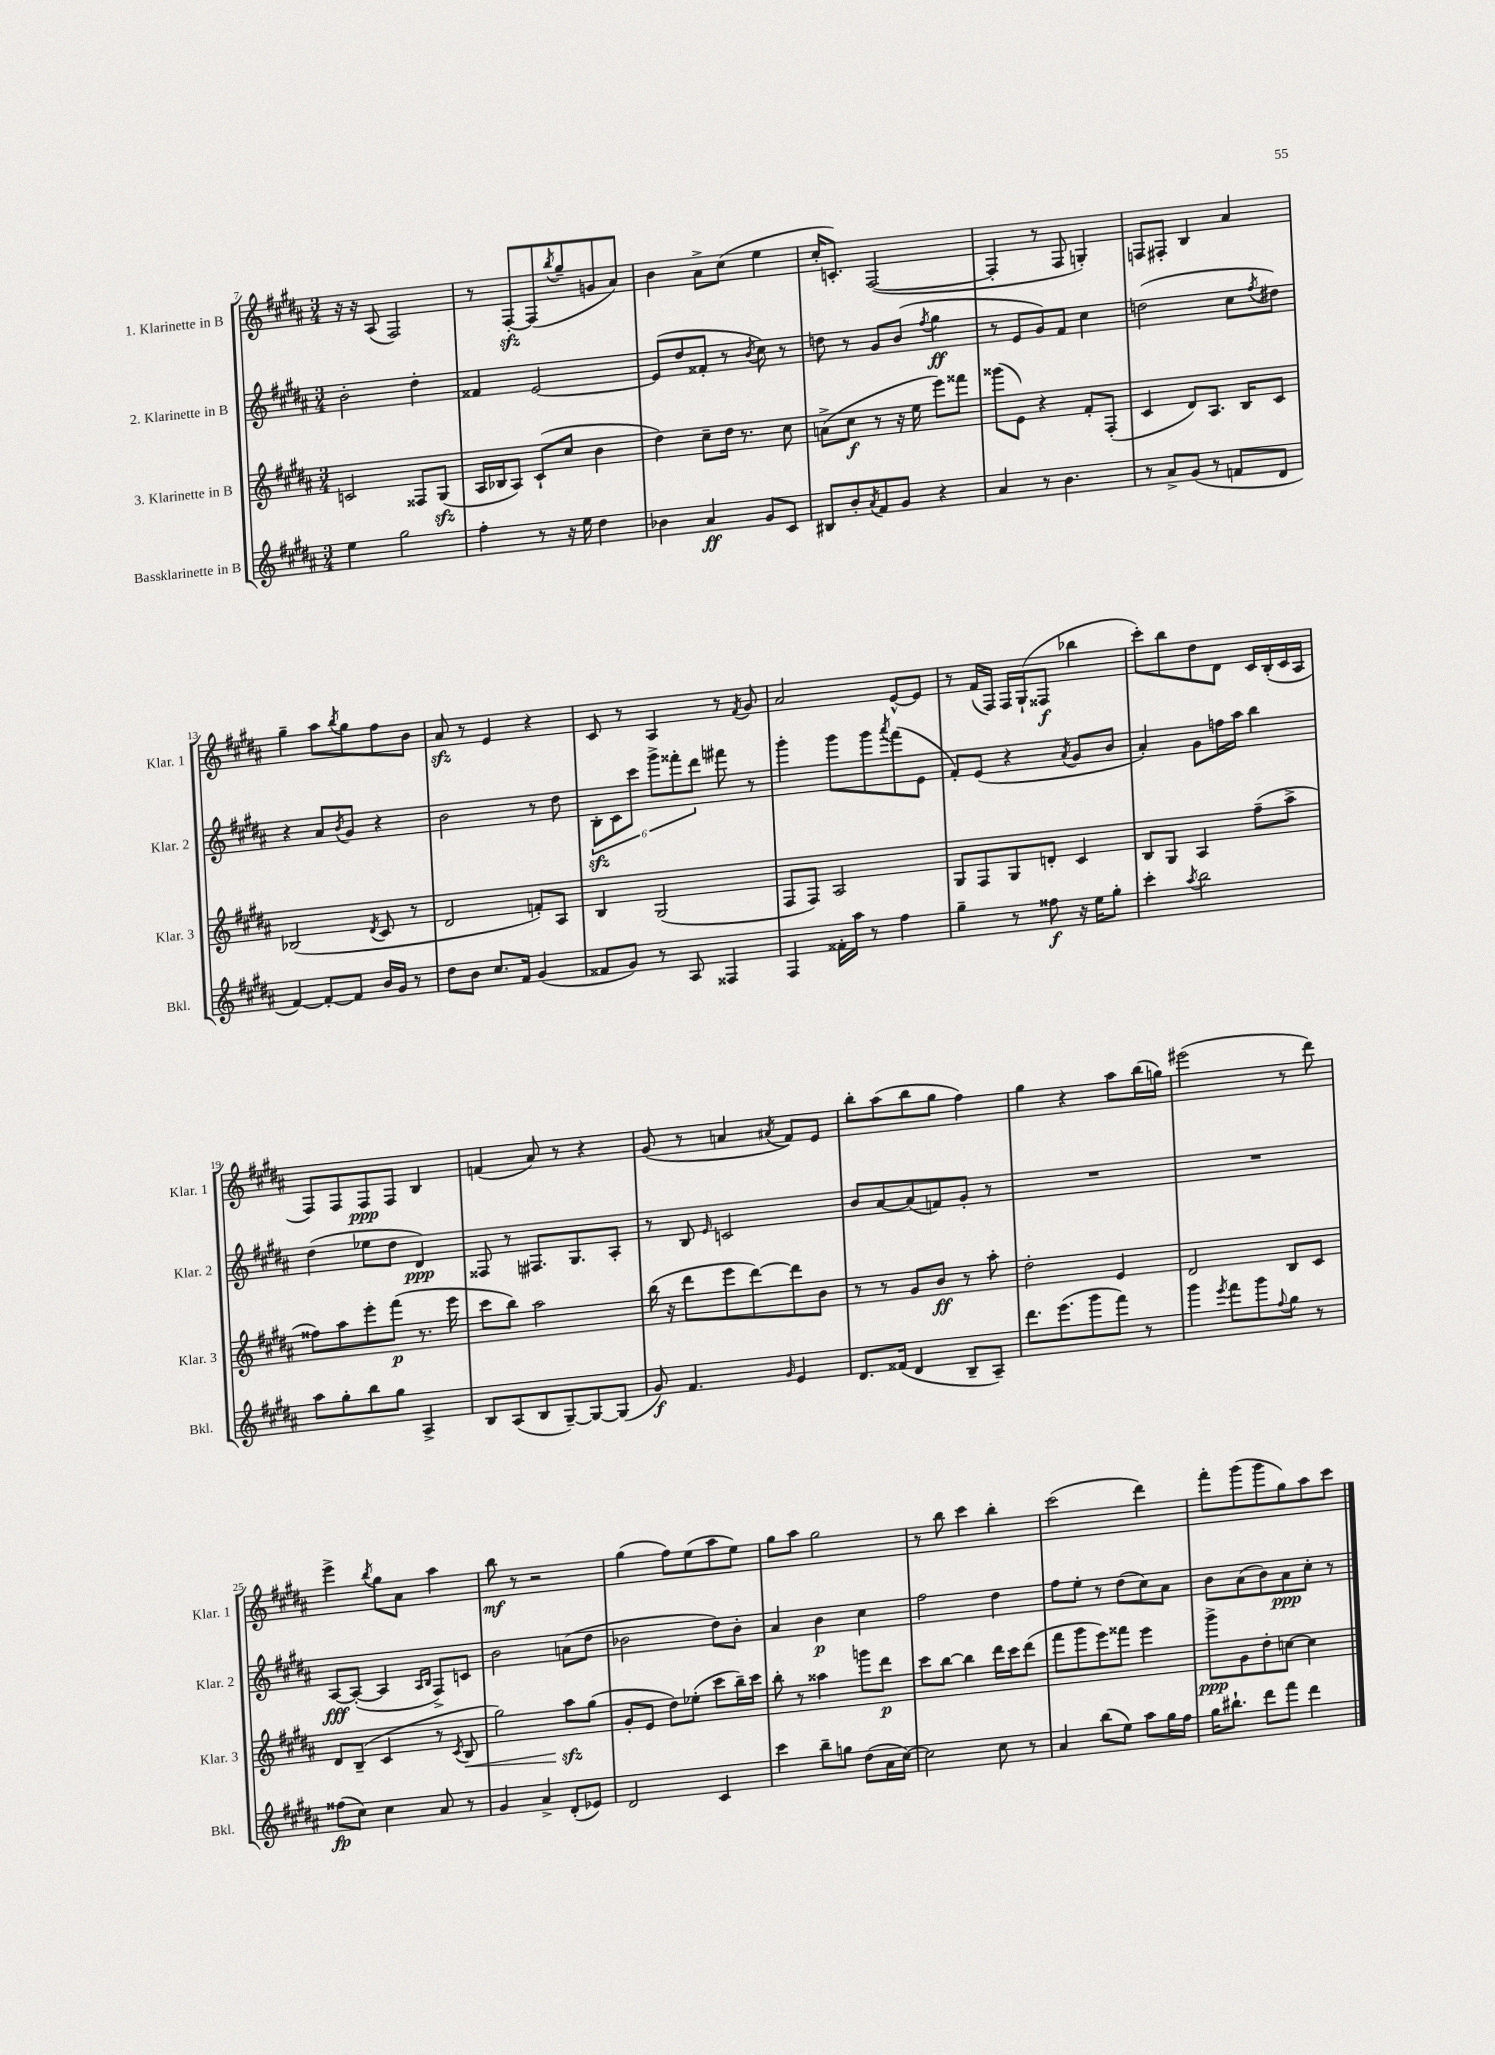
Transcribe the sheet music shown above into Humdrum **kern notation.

**kern	**kern	**kern	**kern
*staff4	*staff3	*staff2	*staff1
*clefG2	*clefG2	*clefG2	*clefG2
*k[f#c#g#d#a#]	*k[f#c#g#d#a#]	*k[f#c#g#d#a#]	*k[f#c#g#d#a#]
*M3/4	*M3/4	*M3/4	*M3/4
4ee	2c	2b'	16r
.	.	.	16r
.	.	.	(8A#
2gg#	.	.	2F#)
.	8F##	4dd#'	.
.	(8G#	.	.
=	=	=	=
4ff#'	16A#	4f##	8r
.	16B-	.	.
.	8A#)	.	[8F#'
8r	(8c#`	[2e	(8F#]
.	.	.	8qbb
16r	8cc#	.	8gg#~
16ee	.	.	.
4dd#	4b	.	8g
.	.	.	8a#)
=	=	=	=
4b-	4dd#)	(8e]	4b
.	.	8dd#	.
4a#	8cc#~	8f##'	8a#^
.	16dd#	8r	(8cc#
.	8.r	.	.
.	.	8qb	.
8g#	.	8cc#)	4ee
8c#	8cc#	8r	.
=	=	=	=
8B#	(8a^	8dd	16cc#'
.	.	.	8.c')
8b'	8cc#	8r	.
8qa#	.	.	.
8f#	8r	8g#	([2F#
8g#	16r	(8b	.
.	16ee	.	.
.	.	8qff#	.
4r	8eee)	4gg#	.
.	8fff##	.	.
=	=	=	=
4a#	(8ggg##	8r	4F#']
.	8e)	8e	.
8r	4r	8g#)	8r
4.b	.	8f#	8F#
.	8f#'	4cc#	4G')
.	(8F#'	.	.
=	=	=	=
8r	4c#	(2dd	8F
8a#^	.	.	8F#'
(8g#	8d#)	.	4B
8r	8.A#	.	.
8f	.	8cc#	4a#
.	16B	.	.
.	.	8qff#	.
8d#	8c#	8dd#)	.
=	=	=	=
[4f#)	(2B-	4r	4gg#~
8f#'_	.	8a#	8aa#
.	.	8qb	8qbb
8f#]	.	8g#	8gg#
.	8qd#	.	.
16b	8c#	4r	8ff#
16g#	.	.	.
8r	8r	.	8b
=	=	=	=
8dd#	2d#	2b	8a#
8b	.	.	8r
8.cc#	.	.	4e
16f#	.	.	.
(4g#	8f')	8r	4r
.	8A#	8dd#	.
=	=	=	=
8f##	4B	12B'	8c#
.	.	12c#	.
8g#)	.	.	8r
.	.	12ccc#	.
8r	(2G#	12ggg#^	4A#
.	.	12fff##'	.
8A#	.	.	.
.	.	12ddd#	.
4F##	.	8fff#	8r
.	.	.	8qf#
.	.	8r	8g#
=	=	=	=
4F#	8F#	4ggg#'	2a#
.	8F#)	.	.
16f##'	2A#	8ggg#	.
16aa#	.	.	.
8r	.	8ggg#	.
.	.	8qaaa#	.
4ff#	.	(8fff#	[8e^^
.	.	8e	8e]
=	=	=	=
4gg#~	8G#	8f#')	8r
.	8F#	(8e	(16f#
.	.	.	16F#)
8r	8G#	4r	16F#
.	.	.	(16G#`
8ff##	8d'	.	8F##
.	.	8qa#	.
16r	4c#	8g#	4bb-
16ee	.	.	.
8gg#'	.	8b	.
=	=	=	=
4ccc#'	8B	4a#')	8ccc#')
.	8G#	.	8bb
8qaa#	.	.	.
2bb	4A#	8g#	8dd#
.	.	16ff	8d#
.	.	16aa#	.
.	(8ff#~	4bb	16c#
.	.	.	(16B'
.	8aa#^	.	16c#
.	.	.	16A#
=	=	=	=
8aa#	8ff##)	(4dd#	8F#)
8gg#'	8aa#	.	8F#
8bb	8eee'	8ee-	8F#
8gg#	(8fff#	8dd#	8F#
4A#^	8.r	4d#)	4B
.	16eee	.	.
=	=	=	=
8B	8ccc#	8F##	(4f
(8A#	8bb)	8r	.
8B	2aa#	8.F#	8a#)
[8G#~)	.	.	8r
.	.	8.G#	.
8G#_	.	.	4r
(8G#]	.	8A#'	.
=	=	=	=
8g#)	(16bb	8r	(8g#
.	16r	.	.
4.f#	8ddd#	8B	8r
.	.	16qqe	.
.	8eee	2c	4a
.	[8ddd#)	.	.
16qqg#	.	.	8qa#
4e	8ddd#]	.	8f#)
.	8b	.	8e
=	=	=	=
8.d#	8r	8b	8bb'
.	8r	[8a#	(8aa#
(16f##	.	.	.
4d#	8g#	(8a#]	8bb
.	8b	8f)	8gg#
8B~	8r	8g#'	4ff#)
8A#~)	8aa#'	8r	.
=	=	=	=
8.ddd#	2dd#'	2.r	4gg#
(8.eee	.	.	.
.	.	.	4r
8ggg#	.	.	.
8fff#)	4e	.	8aa#
8r	.	.	(16bb
.	.	.	16gg)
=	=	=	=
4ggg#	2d#	2.r	(2eee#
8qeee	.	.	.
8fff#	.	.	.
8ggg#	.	.	.
8qqff#	.	.	.
8gg#	8B	.	8r
8r	8c#	.	8ddd#)
=	=	=	=
(8ff##	8d#	[8A#	4eee^
8cc#)	(8B~	(8A#'_	.
.	.	.	8qbb
4cc#	4c#	4A#]	8gg#
.	.	.	8a#
.	.	16qqA#	.
.	.	16qqB	.
8a#	8r	8F#^)	4aa#
.	8qc#	.	.
8r	8B	8c	.
=	=	=	=
4g#	2gg#)	2b	8bb
.	.	.	8r
4a#^	.	.	2r
(8d#'	8aa#	(8a	.
8e-)	(8gg#	8dd#	.
=	=	=	=
2d#	8g#'	2b-	(4gg#
.	8e	.	.
.	8dd#)	.	8ff#)
.	(8ee-'	.	(8ee
4c#	8ccc#	8dd#)	8aa#
.	16bb~)	8b-'	8ee)
.	16ccc#	.	.
=	=	=	=
4ccc#	8bb'	4a#	8gg#
.	8r	.	8aa#
8bb~	4aa##	4b	2gg#
8gg	.	.	.
(8dd#	8ggg	4cc#	.
16a#	8ddd#	.	.
[16cc#)	.	.	.
=	=	=	=
2cc#]	8ccc#	2ff#	8r
.	[8bb	.	8bb
.	4bb]	.	4ccc#
8cc#	16ddd#	4dd#	4bb'
.	16ccc#	.	.
8r	(8ddd#	.	.
=	=	=	=
4a#	8fff#	8ff#	(2ccc#
.	8ggg#	8ee'	.
(8bb	8eee)	8r	.
8ee)	8fff##	(8dd#	.
8aa#	4eee	8cc#)	4ddd#)
16gg#	.	8a#	.
16ff#	.	.	.
=	=	=	=
16gg#	8ggg#^	8b	8fff#'
8.bb#`	.	.	.
.	8g#	(8a#	(8ggg#
8ddd#	8dd#'	8b)	8ggg#
8fff#	[8cc	8a#	8gg#)
4ddd#	4cc]	8cc#'	8aa#
.	.	8r	8ccc#
==	==	==	==
*-	*-	*-	*-
